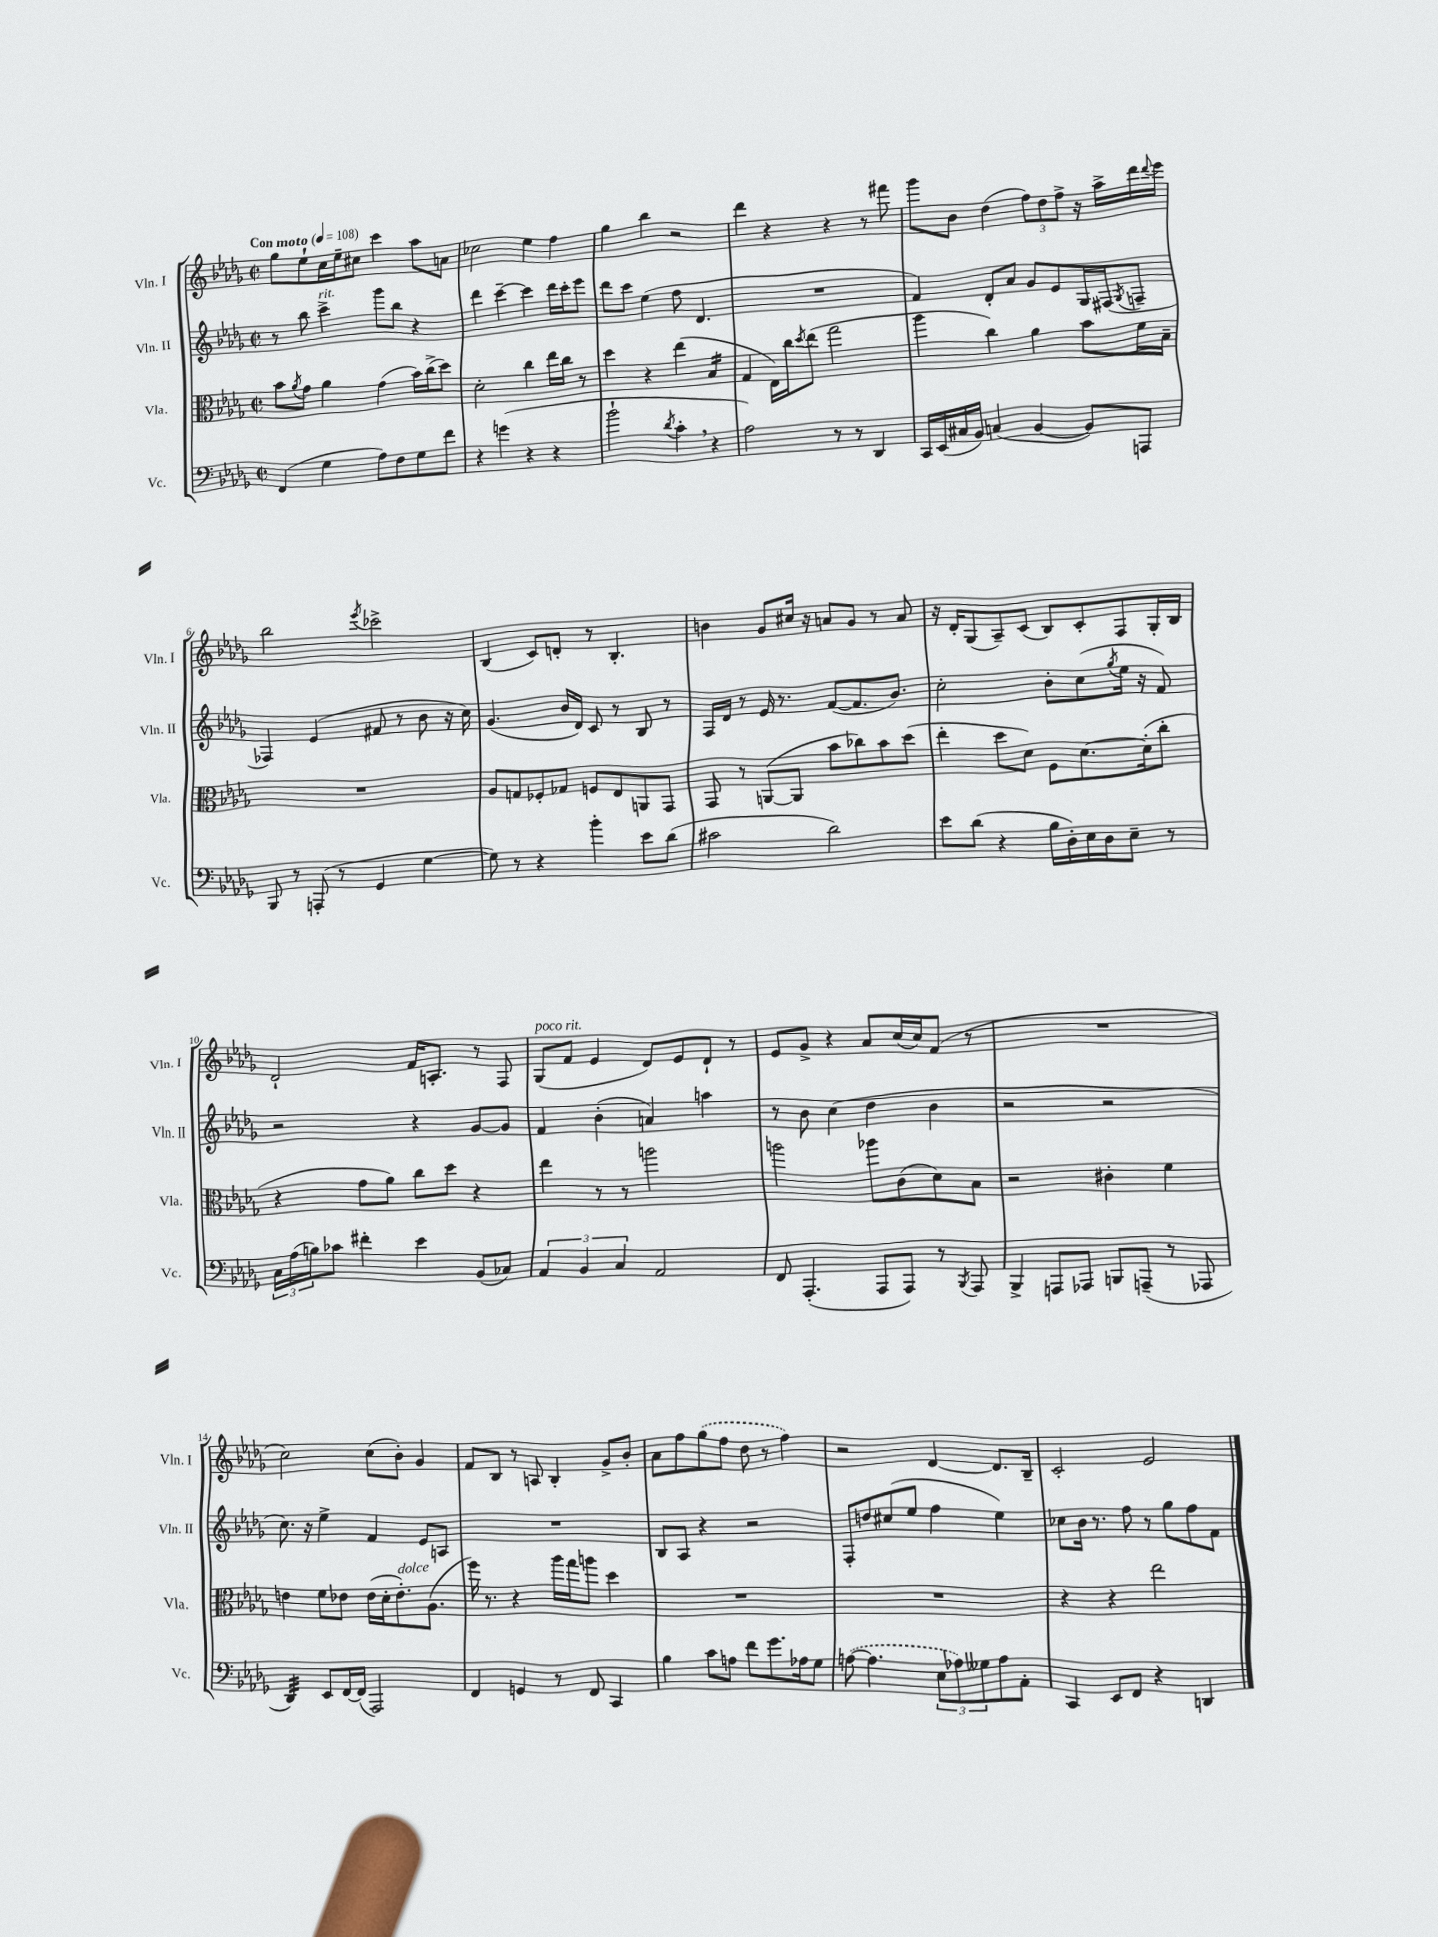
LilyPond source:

<<
\new StaffGroup <<
\new Staff = "s0" \with { instrumentName = "Vln. I" shortInstrumentName = "Vln. I" } {
    \clef treble \key des \major \defaultTimeSignature \time 2/2 \tempo "Con moto" 4 = 108
    ges''8 ees''8-! c''16 ees''16-- cis''8 c'''4 aes''8 a'8 |
    ces''2 ees''4 f''4 |
    ges''4 bes''4 r2 |
    des'''4 r4 r4 r8 fis'''8 |
    ges'''8 bes'8 des''4( \tuplet 3/2 { f''8) des''8 f''8-> } r16 aes''16-> des'''16 \appoggiatura { des'''8 } ees'''16 |
    bes''2 \acciaccatura { ees'''8 } ces'''2-> |
    bes4( c'8) d'8-. r8 bes4.-. |
    b'4 ges'8 cis''16 r16 a'8 ges'8 r8 a'8 |
    r16 des'16-. ges8( aes8--) c'8( bes8) c'8-. f8 ges16-. bes16 |
    des'2-! f'16 a8.-. r8 f8 |
    ges8^\markup { \italic "poco rit." }( f'8 ees'4 des'8) ees'8 des'8-! r8 |
    ees'8 ges'8-> r4 aes'8 c''16( c''16) f'8( r8 |
    R1 |
    c''2) c''8( bes'8-.) ges'4 |
    f'8 bes8 r8 a8 bes4-. ges'8-> bes'8-. |
    aes'8 f''8 \once \slurDashed ges''8( f''8 des''8 r8 f''4) |
    r2 des'4~ des'8. bes16-- |
    c'2-. ees'2 \bar "|." |
}
\new Staff = "s1" \with { instrumentName = "Vln. II" shortInstrumentName = "Vln. II" } {
    \clef treble \key des \major \defaultTimeSignature \time 2/2
    r8 bes''8 c'''4->^\markup { \italic "rit." } ges'''8 bes''8 r4 |
    des'''4 c'''4~-- c'''4 des'''16 c'''16-. ees'''8 |
    des'''8 c'''8 ees''4( f''8 des'4. |
    R1 |
    f'4) des'8-. aes'8 ges'8 ees'8 ges16 fis16( \acciaccatura { ges8 } f8-- |
    fes4) ees'4( fis'8 r8 bes'8 r16 c''16) |
    ges'4.( bes'16 des'16) c'8 r8 bes8 r8 |
    f16 des'16 r8 ees'16 r8. f'8~( f'8. bes'8.) |
    c''2-. bes'8-. c''8( \acciaccatura { ges''8 } ees''16 r16 f'8) |
    r2 r4 ges'8~ ges'8 |
    f'4 bes'4-.( a'4) a''4 |
    r8 bes'8 c''4( des''4 bes'4 |
    r2 r2 |
    c''8.) r16 ees''4-> f'4 ees'8 a8 |
    R1 |
    bes8 aes8 r4 r2 |
    f8-. d''8 cis''8( ees''8 f''4 ees''4) |
    ces''8 bes'16 r8. f''8 r8 ges''8 f''8 f'8 \bar "|." |
}
\new Staff = "s2" \with { instrumentName = "Vla." shortInstrumentName = "Vla." } {
    \clef alto \key des \major \defaultTimeSignature \time 2/2
    bes'8 \acciaccatura { aes'8 } ges'8 aes'4 ges'4( bes'16) c''16->( des''8) |
    des'2-. c''4 ees''16 c''16 r8 |
    des''4 r4 ees''4( bes4:16 |
    ges4 ees16) c''16 \acciaccatura { des''8 } ees''8( ges''2 |
    aes''4 c''4) aes'4 bes'8 f'16 bes16-- |
    R1 |
    aes8 g8 fes8-. ges8 f8 ees8 a,8 ges,8 |
    ges,8 r8 a,8~( a,8 bes'8 ces''8) bes'8 des''8( |
    ees''4-. des''8 des'8) f8 des'8.~ des'16-.( c''8-. |
    r4 ges'8 aes'8) c''8 des''8 r4 |
    ees''4 r8 r8 a''2 |
    a''2 aes''8 c'8( des'8) bes8 |
    r2 cis'4-. f'4 |
    e'4 f'8 ees'8 ees'16( des'16-. ees'8.-.^\markup { \italic "dolce" }) aes8.( |
    f''16) r8. r4 aes''16 ges''16 a''8 des''4 |
    R1 |
    R1 |
    r4 r4 ees''2 \bar "|." |
}
\new Staff = "s3" \with { instrumentName = "Vc." shortInstrumentName = "Vc." } {
    \clef bass \key des \major \defaultTimeSignature \time 2/2
    f,4( ges4 aes8) f8 ges8 f'8 |
    r4 g'4( r4 r4 |
    bes'2-! \acciaccatura { des'8 } c'4-. \breathe r4 |
    aes2) r8 r8 des,4 |
    c,16 ees,16( cis16 bes,16) c4( bes,4~ bes,8) a,,8 |
    bes,,8 r8 a,,8-.( r8 ges,4 ges4~ |
    ges8) r8 r4 bes'4-. ees'8 des'8( |
    cis'2 des'2) |
    ees'8 des'8( r4 bes16 des16-.) ees16 des16 ees8-- r8 |
    \tuplet 3/2 { c16 aes16( b16) } ces'8 fis'4-. ees'4 bes,8( ces8) |
    \tuplet 3/2 { aes,4 bes,4 c4 } aes,2 |
    f,8 aes,,4.-.( aes,,8 aes,,8) r8 \acciaccatura { bes,,8 } aes,,8 |
    bes,,4-> a,,8 aes,,8 b,,8 a,,8--( r8 aes,,8 |
    des,4:32) ees,8 f,16~ f,16( aes,,2) |
    f,4 g,4 r8 f,8 c,4 |
    bes4 c'8 a8 f'8 ges'8. aes16 ges8 |
    \once \slurDashed a8~( a4. \tuplet 3/2 { ees8 aes8) geses8 } aes8 aes,8-. |
    c,4 ees,8 f,8 r4 d,4 \bar "|." |
}
>>
>>
